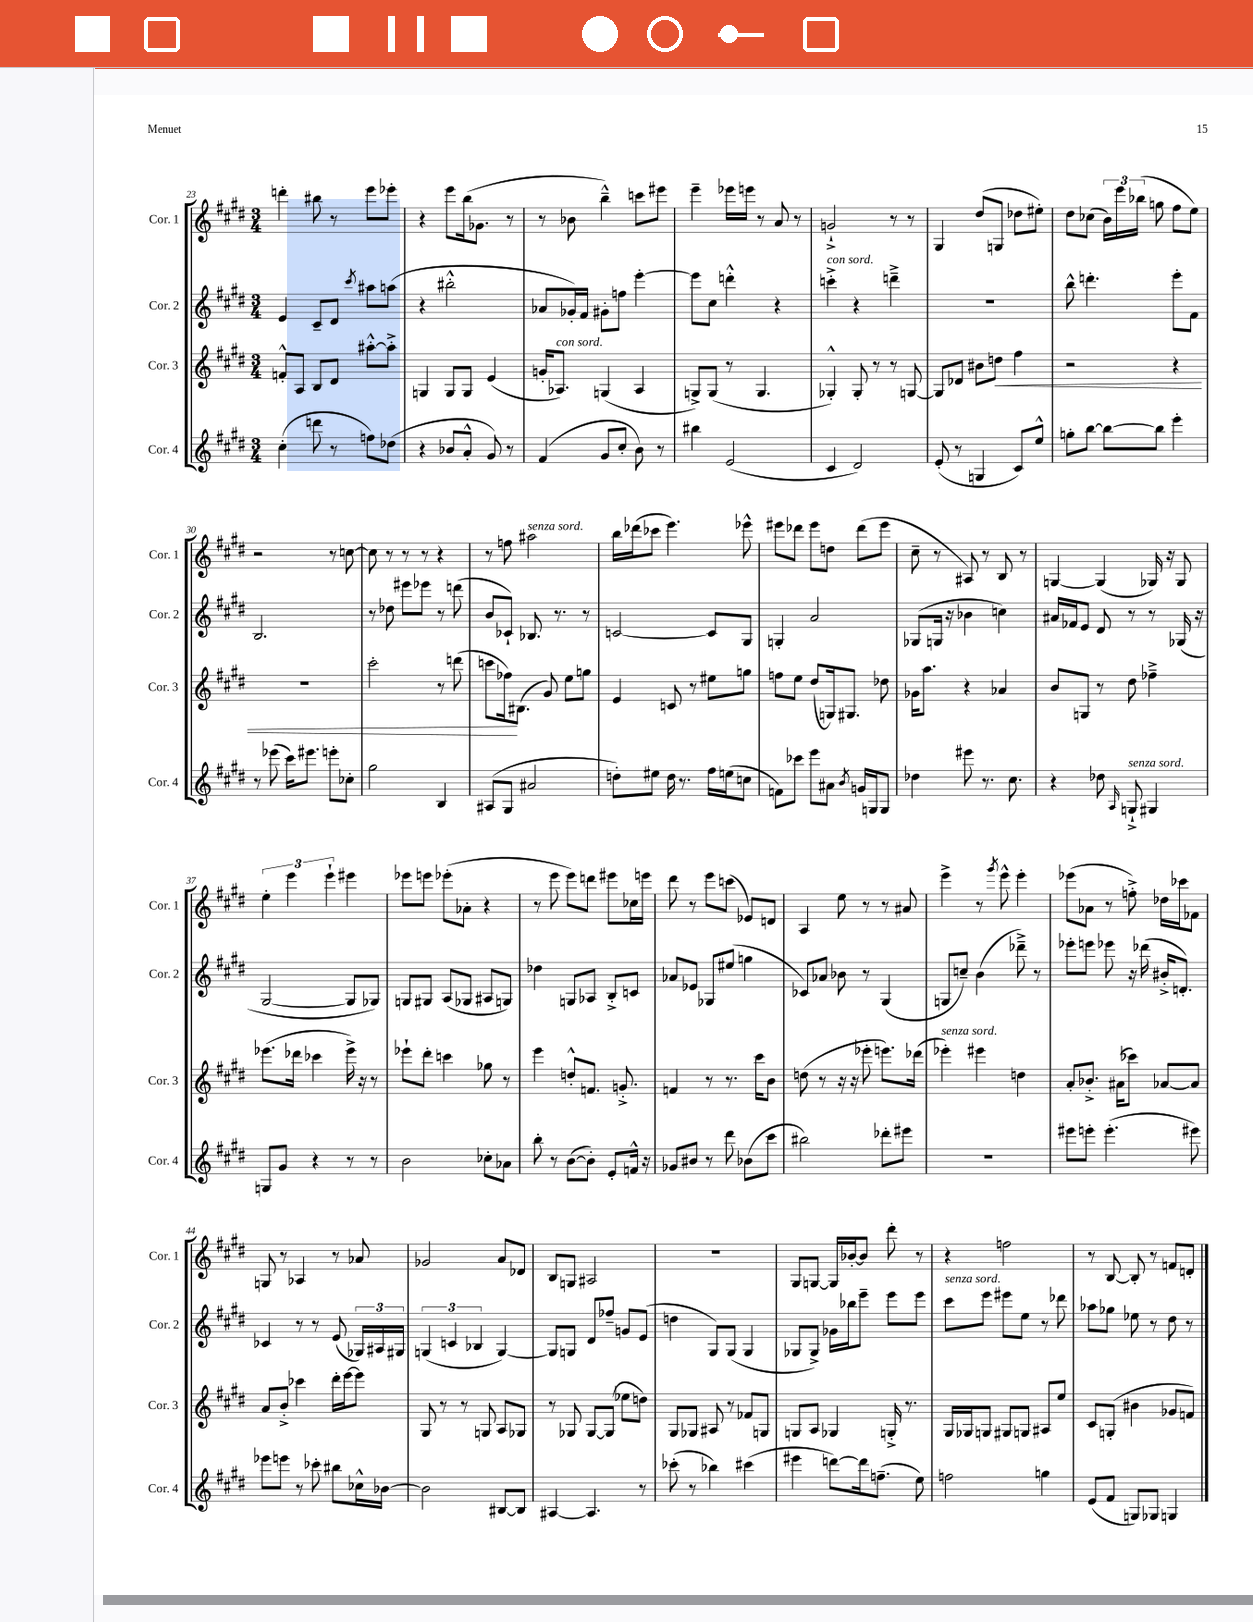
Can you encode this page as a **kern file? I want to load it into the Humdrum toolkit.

**kern	**kern	**kern	**kern
*staff4	*staff3	*staff2	*staff1
*clefG2	*clefG2	*clefG2	*clefG2
*k[f#c#g#d#]	*k[f#c#g#d#]	*k[f#c#g#d#]	*k[f#c#g#d#]
*M3/4	*M3/4	*M3/4	*M3/4
(4cc#'	8f'^^	4e	4ddd'
.	8A	.	.
8ddd	8B	8c#~	8bb#
8r	8d#	8d#	8r
.	.	8qccc#	.
8ff)	[8aa#'^^	8aa#	8eee
(8dd-	8aa#'^]	(8aa	8eee-'
=	=	=	=
4r	4G	4r	4r
8b-	8G	2bb#'^^	8eee
8a'^^	8G	.	(16bb
.	.	.	8.g-
8g#)	(4e	.	.
8r	.	.	8r
=	=	=	=
(4f#	16g'	8a-	8r
.	8.A-)	.	.
.	.	16g-')	8b-
.	.	16f#	.
8g#	(4G	8g#'	4bb~^^)
8cc#'	.	8ff	.
8b)	4A-	[4eee'	8ccc
8r	.	.	8eee#
=	=	=	=
4bb#	8G^)	8eee]	4eee~
.	(8G	8cc#	.
(2e	8r	4ddd'^^	16eee-
.	.	.	16eee
.	4.G	.	8r
.	.	4r	8a
.	.	.	8r
=	=	=	=
4c#	4G-'^^)	4ccc'^	2g`^
2d#)	8G-'	4r	.
.	8r	.	.
.	8r	4ddd~^	8r
.	[8G	.	8r
=	=	=	=
(8e'	8G]	2.r	4G#
8r	8d-	.	.
4G	8b#	.	(8dd#
.	8dd	.	8G
8c#)	4ff#	.	8dd-
8ee^^	.	.	8ee#')
=	=	=	=
8gg'	2r	8bb^^	8dd#
[8bb	.	4.ddd'	(8cc-
8bb_	.	.	24b)
.	.	.	24eee
.	.	.	(24bb-
8bb]	.	.	8gg
4eee'	4r	8eee'	8ff#
.	.	8f#	8ee)
=	=	=	=
8r	2.r	2.B	2r
(8eee-	.	.	.
16ccc#)	.	.	.
8.eee#	.	.	.
8eee'	.	.	8r
8cc-'	.	.	[8cc
=	=	=	=
2gg#	2ccc#'	8r	8cc]
.	.	8dd-	8r
.	.	8eee#	8r
.	.	8eee-	8r
4B	8r	8r	4r
.	(8ddd	(8ddd	.
=	=	=	=
(8A#	8ccc	8b	8r
8G#	16ff-)	8c-`)	8ff
.	(8.B#	.	.
2a#	.	8.B-	2aa#
.	8g#)	.	.
.	.	8.r	.
.	8ee	.	.
.	8gg	8r	.
=	=	=	=
8dd')	4e	[2c	16bb
.	.	.	(16ddd-
8ee#	.	.	8ccc-
16dd	8c	.	4.eee)
8.r	.	.	.
.	8r	.	.
16ff#	8ee#	8c]	.
(16ee	.	.	.
8cc	8gg	8G#	8eee-^^
=	=	=	=
8f)	8ff	4G'	8eee#
8ccc-	8ee	.	8ddd-
8eee	(8dd#	2a	8eee#
8a#	16G)	.	8dd
.	8.G#	.	.
8qb	.	.	.
16g	.	.	(8ddd-
16G	.	.	.
8G	8dd-	.	8eee#
=	=	=	=
4dd-	16g-	(8G-	8cc#~
.	8.aa	.	.
.	.	16G	8r
.	.	16r	.
8eee#	4r	4b-	8A#)
8.r	.	.	8r
.	4a-	4cc)	8B
8.cc#	.	.	.
.	.	.	8r
=	=	=	=
4r	8b	16a#	[4G
.	.	16f-	.
.	8G	8e	.
8dd-	8r	8d#	(4G]
16qqA	.	.	.
8G`^	8dd#	8r	.
4G#	4ff-~^	8r	16G-)
.	.	.	16r
.	.	(16G-	8G-
.	.	16r	.
=	=	=	=
8G	(8.eee-	[2G#	6ee'
8g#	.	.	.
.	.	.	6eee
.	16ddd-	.	.
4r	4ccc-	.	.
.	.	.	6eee`
8r	16eee-^)	8G#]	4eee#
.	16r	.	.
8r	8r	8G-)	.
=	=	=	=
2b	8eee-`	8G	8eee-
.	8ddd#'	8G#	8eee
.	4ccc	(8A	(8eee-'
.	.	8G-	8a-'
8cc-'	8gg-	8A#	4r
8a-	8r	8G)	.
=	=	=	=
8bb'	4eee	4dd-	8r
8r	.	.	8eee
([8b	8dd'^^	8G	8eee)
8b'])	8.f	8A-	8ddd
8e'	.	8B'^	8eee#
.	8.g'^	.	.
16f^^	.	8c	16cc-
16r	.	.	16eee
=	=	=	=
8g-	4f	8a-	8ddd#
8b#	.	8e-	8r
8r	8r	8G-	8eee
8ddd#	8.r	(8ee#	(8ccc
(8b-	.	4gg	8e-)
.	16ccc#	.	.
8ccc#	8b	.	8d
=	=	=	=
2bb#)	(8dd	8c-)	4A
.	8r	8a-	.
.	16r	8b-	8ee
.	16r	.	.
.	8eee-'	8r	8r
8ddd-'	8.eee)	(4G#	8r
8eee#	.	.	8a#
.	(16ddd-	.	.
=	=	=	=
2.r	4eee-')	8G	4eee^
.	.	8cc~)	.
.	4eee#	(4b	8r
.	.	.	8qggg#
.	.	.	8eee^^
.	4dd	8ddd-~^)	4eee'
.	.	8r	.
=	=	=	=
8eee#	8a'	8eee-'	(8eee-
8eee'	8.b-'^	8eee	8a-
(4.eee'	.	8eee-	8r
.	(16a#	.	.
.	8ccc-)	16r	8ff'^)
.	.	(16ddd-	.
.	[8a-	16b#'^	16dd-
.	.	8.d')	16ccc-
8eee#)	8a-]	.	8f-
=	=	=	=
8eee-	8a	4c-	8G
8eee	8b'^	.	8r
8r	4ccc-	8r	4A-
8ccc-'	.	8r	.
8bb#	16ddd#'	(8e	8r
.	[16eee	.	.
16cc-^^	8eee]	24G-)	8a-
.	.	24A#	.
[16b-	.	.	.
.	.	24G#	.
=	=	=	=
2b-]	8G#	(6G	2g-
.	8r	.	.
.	.	6c	.
.	8r	.	.
.	.	6B-	.
.	8G	.	.
[8B#	8A	[4G)	8a
8B#]	8G-	.	8d-
=	=	=	=
[4A#	8r	8G]	8B
.	8G-	8G	8G
4.A#]	[8G-	8d#	2A#
.	(8G-]	8ff-~	.
.	8ee-	8g	.
8r	8dd)	(8e	.
=	=	=	=
(8ccc-'	8G#	4dd	2.r
8r	8G-	.	.
4bb-)	8A#	8G#)	.
.	8r	(8G#	.
(4ccc#	8f-	4G#	.
.	8G	.	.
=	=	=	=
4eee#	8G	8G-	8G#
.	8A	8G-^)	[8G
[8ddd)	4G-	16g-	16G]
.	.	16bb-	[16b-'
16ddd]	.	8eee~	8b-]
(8.ff~	.	.	.
.	16G'^	8eee	8ddd#'
.	8.r	.	.
8ee)	.	8eee	8r
=	=	=	=
2ff	16G#	8ccc#	4r
.	16G-	.	.
.	8G	8eee	.
.	8G#	8eee#	2ff
.	8G	8ee	.
4gg	8A#	8r	.
.	8ee	8ddd-	.
=	=	=	=
(8e	8c#	8aa-	8r
8f#	(8G'	8gg-	[8B
8G)	4b#	8ee-	8B']
8G-	.	8r	8r
4G	8g-	8dd#	8f
.	8f)	8r	8d'
==	==	==	==
*-	*-	*-	*-
